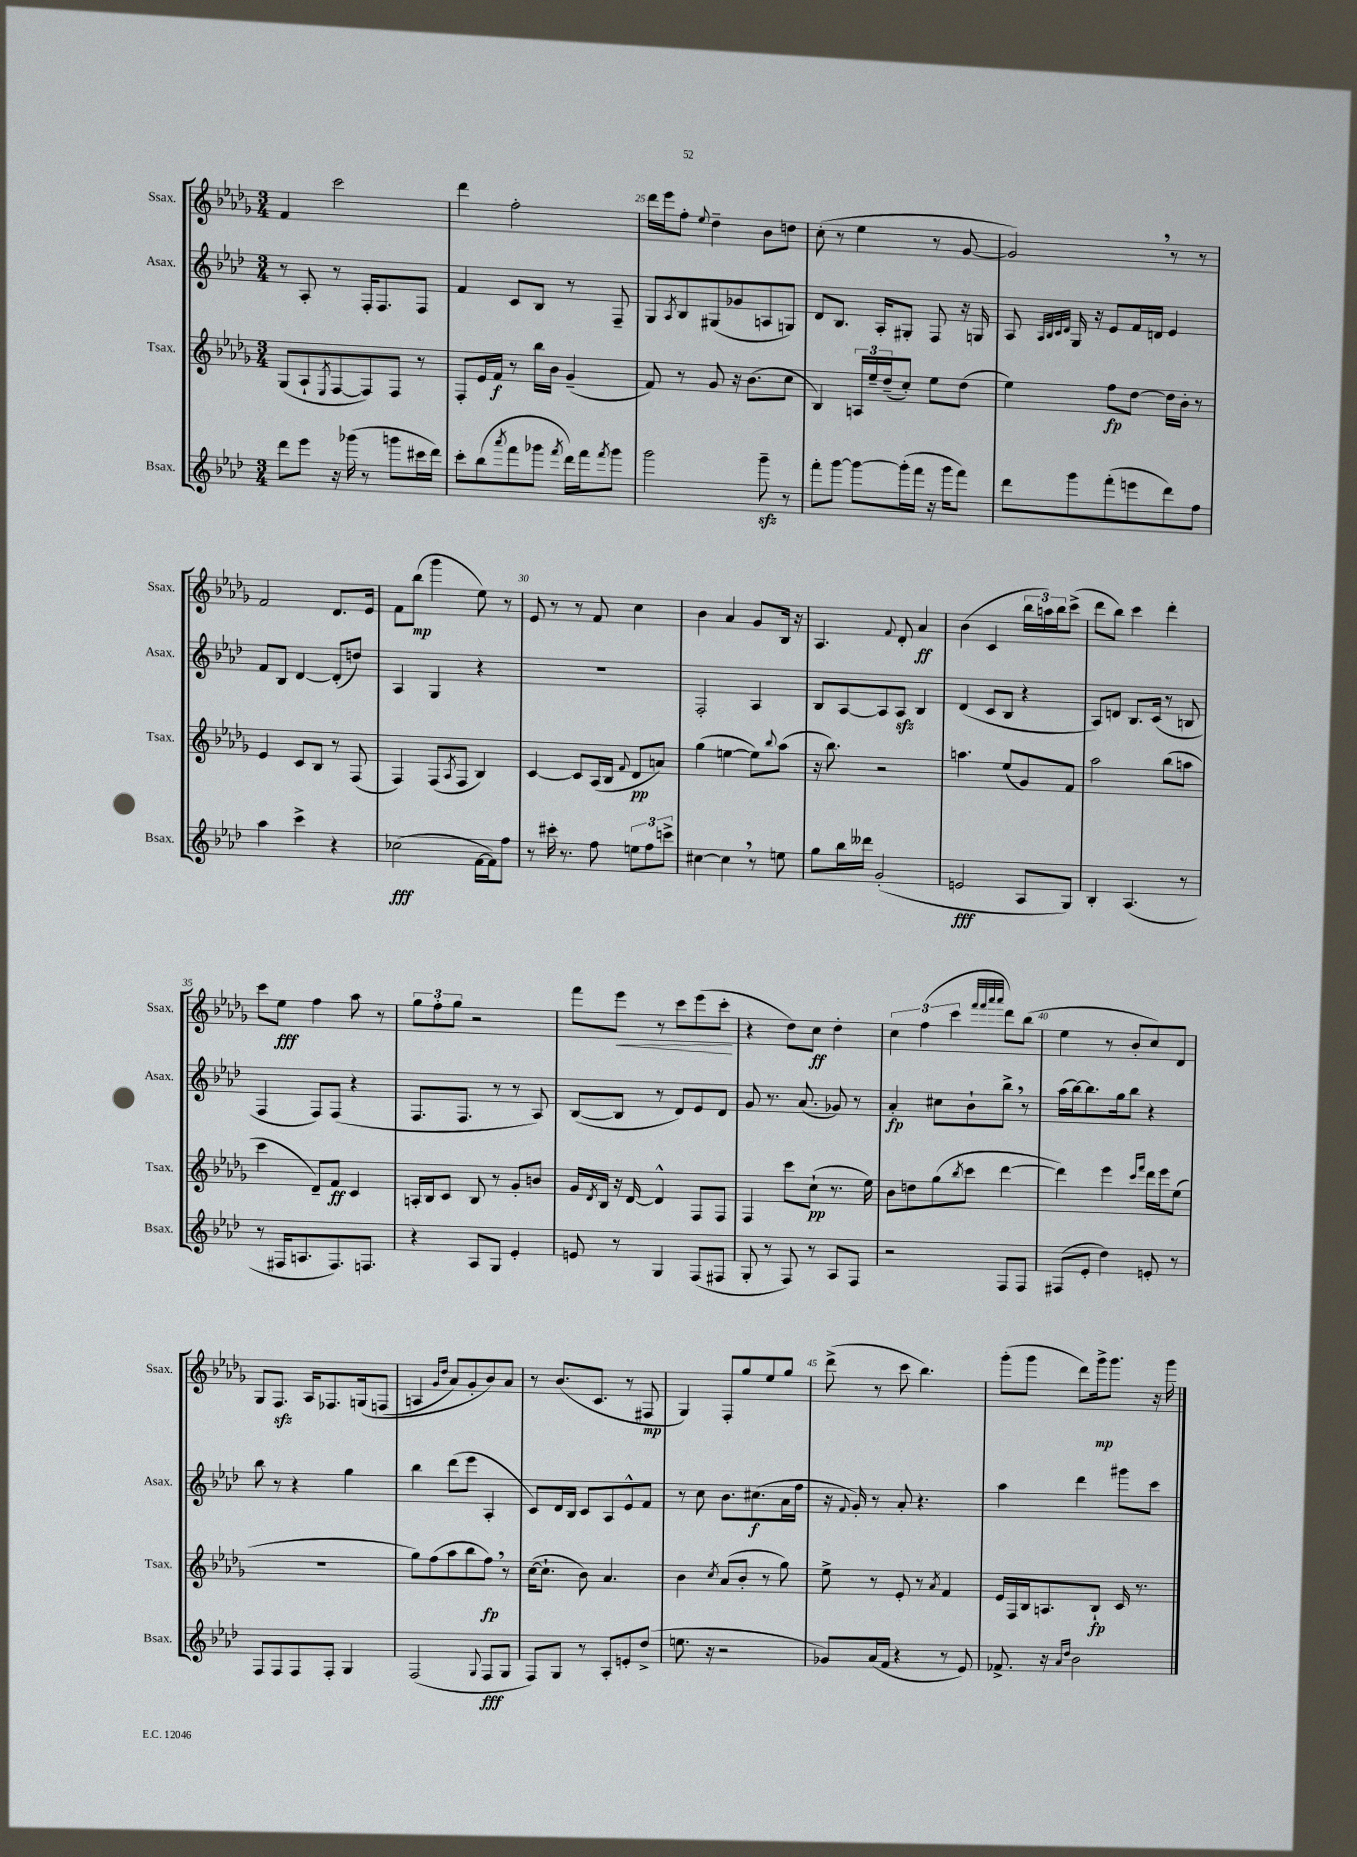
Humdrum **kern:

**kern	**kern	**kern	**kern
*staff4	*staff3	*staff2	*staff1
*clefG2	*clefG2	*clefG2	*clefG2
*k[b-e-a-d-]	*k[b-e-a-d-g-]	*k[b-e-a-d-]	*k[b-e-a-d-g-]
*M3/4	*M3/4	*M3/4	*M3/4
8ddd-\L	(8G-/L	8r	4f/
8eee-\J	8A-`/	8A-'/	.
.	8qE-/	.	.
16r	[8F/	8r	2ccc\
(16ggg-\	.	.	.
8r	8F/])	16F'/LK	.
.	.	8.F/	.
8ggg\L	8F/J	.	.
16ccc#\L	8r	8F/J	.
16ddd-\JJ)	.	.	.
=	=	=	=
8ccc'\L	8F'/L	4f/	4ddd-\
(8bb-\	16e-/L	.	.
.	16f/JJ	.	.
8qaaa-/	.	.	.
8fff\	8r	8c/L	2ff'\
8ggg-\J	16bb-\LL	8B-/J	.
.	16b-\JJ	.	.
8qfff/	.	.	.
16ddd-\LL)	(4g-~/	8r	.
16fff\J	.	.	.
8qfff/	.	.	.
8ggg-\J	.	8F~/	.
=	=	=	=
2ggg\	8f/)	8G/L	16ddd-\LL
.	.	.	16eee-\J
.	.	8qA-/	.
.	8r	8B-/	8ff'\J
.	.	.	8qqee-/
.	8g-/	(8G#/	4dd-~\
.	16r	8g-/	.
.	(8.b-\L	.	.
8ggg~\	.	8A/	8b-\L
8r	8cc\J	8G/J)	8dd\J
=	=	=	=
8fff'\L	4B-/)	8d-/L	(8cc'\
[8ggg\J	.	8.B-/J	8r
8ggg\_L	24A/LL	.	4ee-\
.	24ee-~/	.	.
.	.	16A-'/LK	.
.	(24dd-~/J	.	.
(16ggg'\]L	8cc'/J)	8G#'/J	.
16fff\JJ	.	.	.
16r	8ee-\L	8F/	8r
16ggg\LK	.	.	.
8fff\J)	(8dd-\J	16r	[8g-/
.	.	16G/	.
=	=	=	=
8ddd-\L	4ee-\)	8A-/	2g-/])
.	.	32qqA-/LLL	.
.	.	32qqB-/	.
.	.	32qqc/	.
.	.	32qqd-/JJJ	.
8ggg\	.	16G/	.
.	.	16r	.
(8fff'\	8ff\L	8e-/L	.
8eee\	[8dd-\J	16f/L	.
.	.	16d/JJ	.
8ddd-\)	16dd-\]LL	4e-/	8r
.	16b-'\JJ	.	.
8ff\J	8r	.	8r
=	=	=	=
4aa-\	4e-/	8f/L	2f/
.	.	8B-/J	.
4ccc^\	8c/L	[4d-/	.
.	8B-/J	.	.
4r	8r	(8d-'/]L	8.d-/L
.	(8F/	8dd/J)	.
.	.	.	16e-/Jk
=	=	=	=
(2cc-\	4F/)	4A-/	8f\L
.	.	.	(8bb-\J
.	(8F/L	4G/	4ggg-\
.	8qA-/	.	.
.	8F/J	.	.
[16f\LL	4B-/)	4r	8ee-\)
16f\]J)	.	.	.
8ff\J	.	.	8r
=	=	=	=
8r	[4c/	2.r	8e-/
16ccc#'\	.	.	8r
8.r	.	.	.
.	8c/]L	.	8r
8ff\	(16A-/L	.	8f/
.	16B-/JJ	.	.
.	8qqf/	.	.
12ee\L	8d-/L	.	4cc\
12ff\	.	.	.
.	8a/J)	.	.
12ccc^\J	.	.	.
=	=	=	=
[4cc#\	(4gg-\	2F'/	4b-\
4cc#\]	[4ee\	.	4a-/
8r	8ee\]L)	4A-/	8g-/L
.	8qqbb-/	.	.
8ee\	(8aa-\J	.	16B-/Jk
.	.	.	16r
=	=	=	=
8gg\L	16r	8B-/L	4.A-/
.	8.bb-\)	.	.
16bb-\L	.	[8A-/	.
16ddd--\JJ	.	.	.
(2g'/	2r	8A-/]	.
.	.	.	8qqf/
.	.	8A-/J	8d-'/
.	.	4B-/	4a-/
=	=	=	=
2e/	4.aa\	(4d-/	(4b-\
.	.	8c/L	4c/
.	(8ee-/L	8B-/J	.
8A-/L	8g-/)	4r	24bb-\LL
.	.	.	24aa\)
.	.	.	24bb-\J
8G/J)	8f/J	.	(8ccc^\J
=	=	=	=
4B-'/	2aa-\	8A-/L)	8ddd-\L
.	.	8d/J	8bb-\J)
(4.A-/	.	8.B-/L	4ccc\
.	.	(16c/Jk	.
.	(8bb-\L	8r	4ddd-'\
8r	8aa\J	8B/	.
=	=	=	=
8r	4ccc\	4F/	8ccc\L
16F#/LK	.	.	8ee-\J
8.A/	.	.	.
.	8d-~/L)	8F/L)	4ff\
8.F#/)	8f/J	(8F/J	.
.	4c/	4r	8aa-\
8.F/J	.	.	.
.	.	.	8r
=	=	=	=
4r	16A'/LL	8.F/L	12gg-\L
.	16B-/J	.	.
.	.	.	12ff'\
.	8c/J	.	.
.	.	.	12gg-\J
.	.	8.F/J	.
8A-/L	8B-/	.	2r
8G/J	8r	8r	.
4e-'/	8g-'/L	8r	.
.	8b/J	8A-/)	.
=	=	=	=
8e/	16g-/LL	([8B-/L	8fff\L
.	8qd-/	.	.
.	16B-/JJ	.	.
8r	16r	8B-/]J	8eee-\J
.	[16d-/	.	.
4G/	4d-^^/]	8r	8r
.	.	8d-/L)	8ccc\L
(8F/L	8F/L	8e-/	(8eee-\
8F#/J	8F/J	8d-/J	8ccc'\J
=	=	=	=
8G'/	4F/	8g/	4r
8r	.	8.r	.
8F/)	8ccc\L	.	8dd-\L)
.	.	(8.a-/	.
8r	(8cc`\J	.	8cc\J
8A-/L	8.r	8g-/)	4dd-'\
8F/J	.	8r	.
.	16ee-\)	.	.
=	=	=	=
2r	8b-\L	4a-'/	6cc\
.	8dd\	.	.
.	.	.	(6ff\
.	(8gg-\	8cc#\L	.
.	.	.	6ccc\
.	8qbb-/	.	.
.	8ccc\J	8b-`\	.
.	.	.	32qqfff/LLL
.	.	.	32qqfff/
.	.	.	32qqaaa-/
.	.	.	32qqaaa-/JJJ
8F/L	[4ddd-\	8bb-^\J	8ddd-\L)
8F/J	.	8r	(8bb-\J
=	=	=	=
(8F#/L	4ddd-\])	(16aa-\LL	4ee-\
.	.	[16bb-\J)	.
8e-'/J	.	8.bb-\]	.
4dd-\)	4eee-\	.	8r
.	.	16gg\k	.
.	.	8bb-\J	8b-'/L
.	16qqccc/LL	.	.
.	16qqfff/JJ	.	.
8e'/	16ddd-\LL	4r	8cc/)
.	16eee-\J	.	.
8r	(8ee-\J	.	8d-/J
=	=	=	=
8F/L	2.r	8bb-\	8G-/L
8F/	.	8r	8.F/J
8F/	.	4r	.
.	.	.	16A-/LK
8F'/J	.	.	8.F-/
4G/	.	4gg\	.
.	.	.	&(16G/k
.	.	.	(8F/J
=	=	=	=
(2F/	8gg-\L)	4bb-\	4A/
.	(8ff\	.	.
.	.	.	16qqg-/LL
.	.	.	16qqdd-/JJ
.	8aa-\	(8ddd-\L	8a-/L)
.	8bb-\	8eee-\J	8g-'/
8qqG/	.	.	.
8F/L	8ff\J)	4A-'/	8b-/&)
8G/J	8r	.	8a-/J
=	=	=	=
8F/L)	([16cc\LK	8c/L)	8r
.	8.cc`\]J	.	.
8G/J	.	16d-/L	(8.b-/L
.	.	16B-/JJ	.
8r	8b-\)	8c/L	.
.	.	.	8.c/J
8A-'/L	4.a-/	8A-/	.
8e'/	.	8e-^^/	8r
(8dd-^/J	.	8f/J	8F#/
=	=	=	=
8.ee\	4b-\	8r	4G-/)
.	.	8cc\	.
16r	.	.	.
.	8qcc/	.	.
2r	(8a-/L	8.b-\L	8F'/L
.	8b-'/J	.	8gg-/
.	.	(8.cc#\	.
.	8r	.	8ee-/
.	8gg-\)	16a-\L	8gg-/J
.	.	16ff\JJ	.
=	=	=	=
8g-/L)	8ee-^\	16r	(8ddd-^\
.	.	8qqf/	.
.	.	16g'/)	.
(16a-/L	8r	8r	8r
16f/JJ	.	.	.
4r	8e-'/	8a-'/	8ccc\
.	8r	4.r	4.bb-\)
.	8qa-/	.	.
8r	4f/	.	.
8e-/)	.	.	.
=	=	=	=
8.f-^/	16e-/LL	4aa-\	(8ggg-'\L
.	16F/	.	.
.	16B-/J	.	8ggg-\J
16r	8.A/	.	.
16qqa-/LL	.	.	.
16qqdd-/JJ	.	.	.
2b-\	.	4ddd-\	8ddd-\L)
.	8B-`/J	.	16ggg-^\k
.	.	.	8.ggg-\J
.	16c/	8ggg#\L	.
.	8.r	.	.
.	.	8ccc\J	16r
.	.	.	16ggg-\
==	==	==	==
*-	*-	*-	*-
